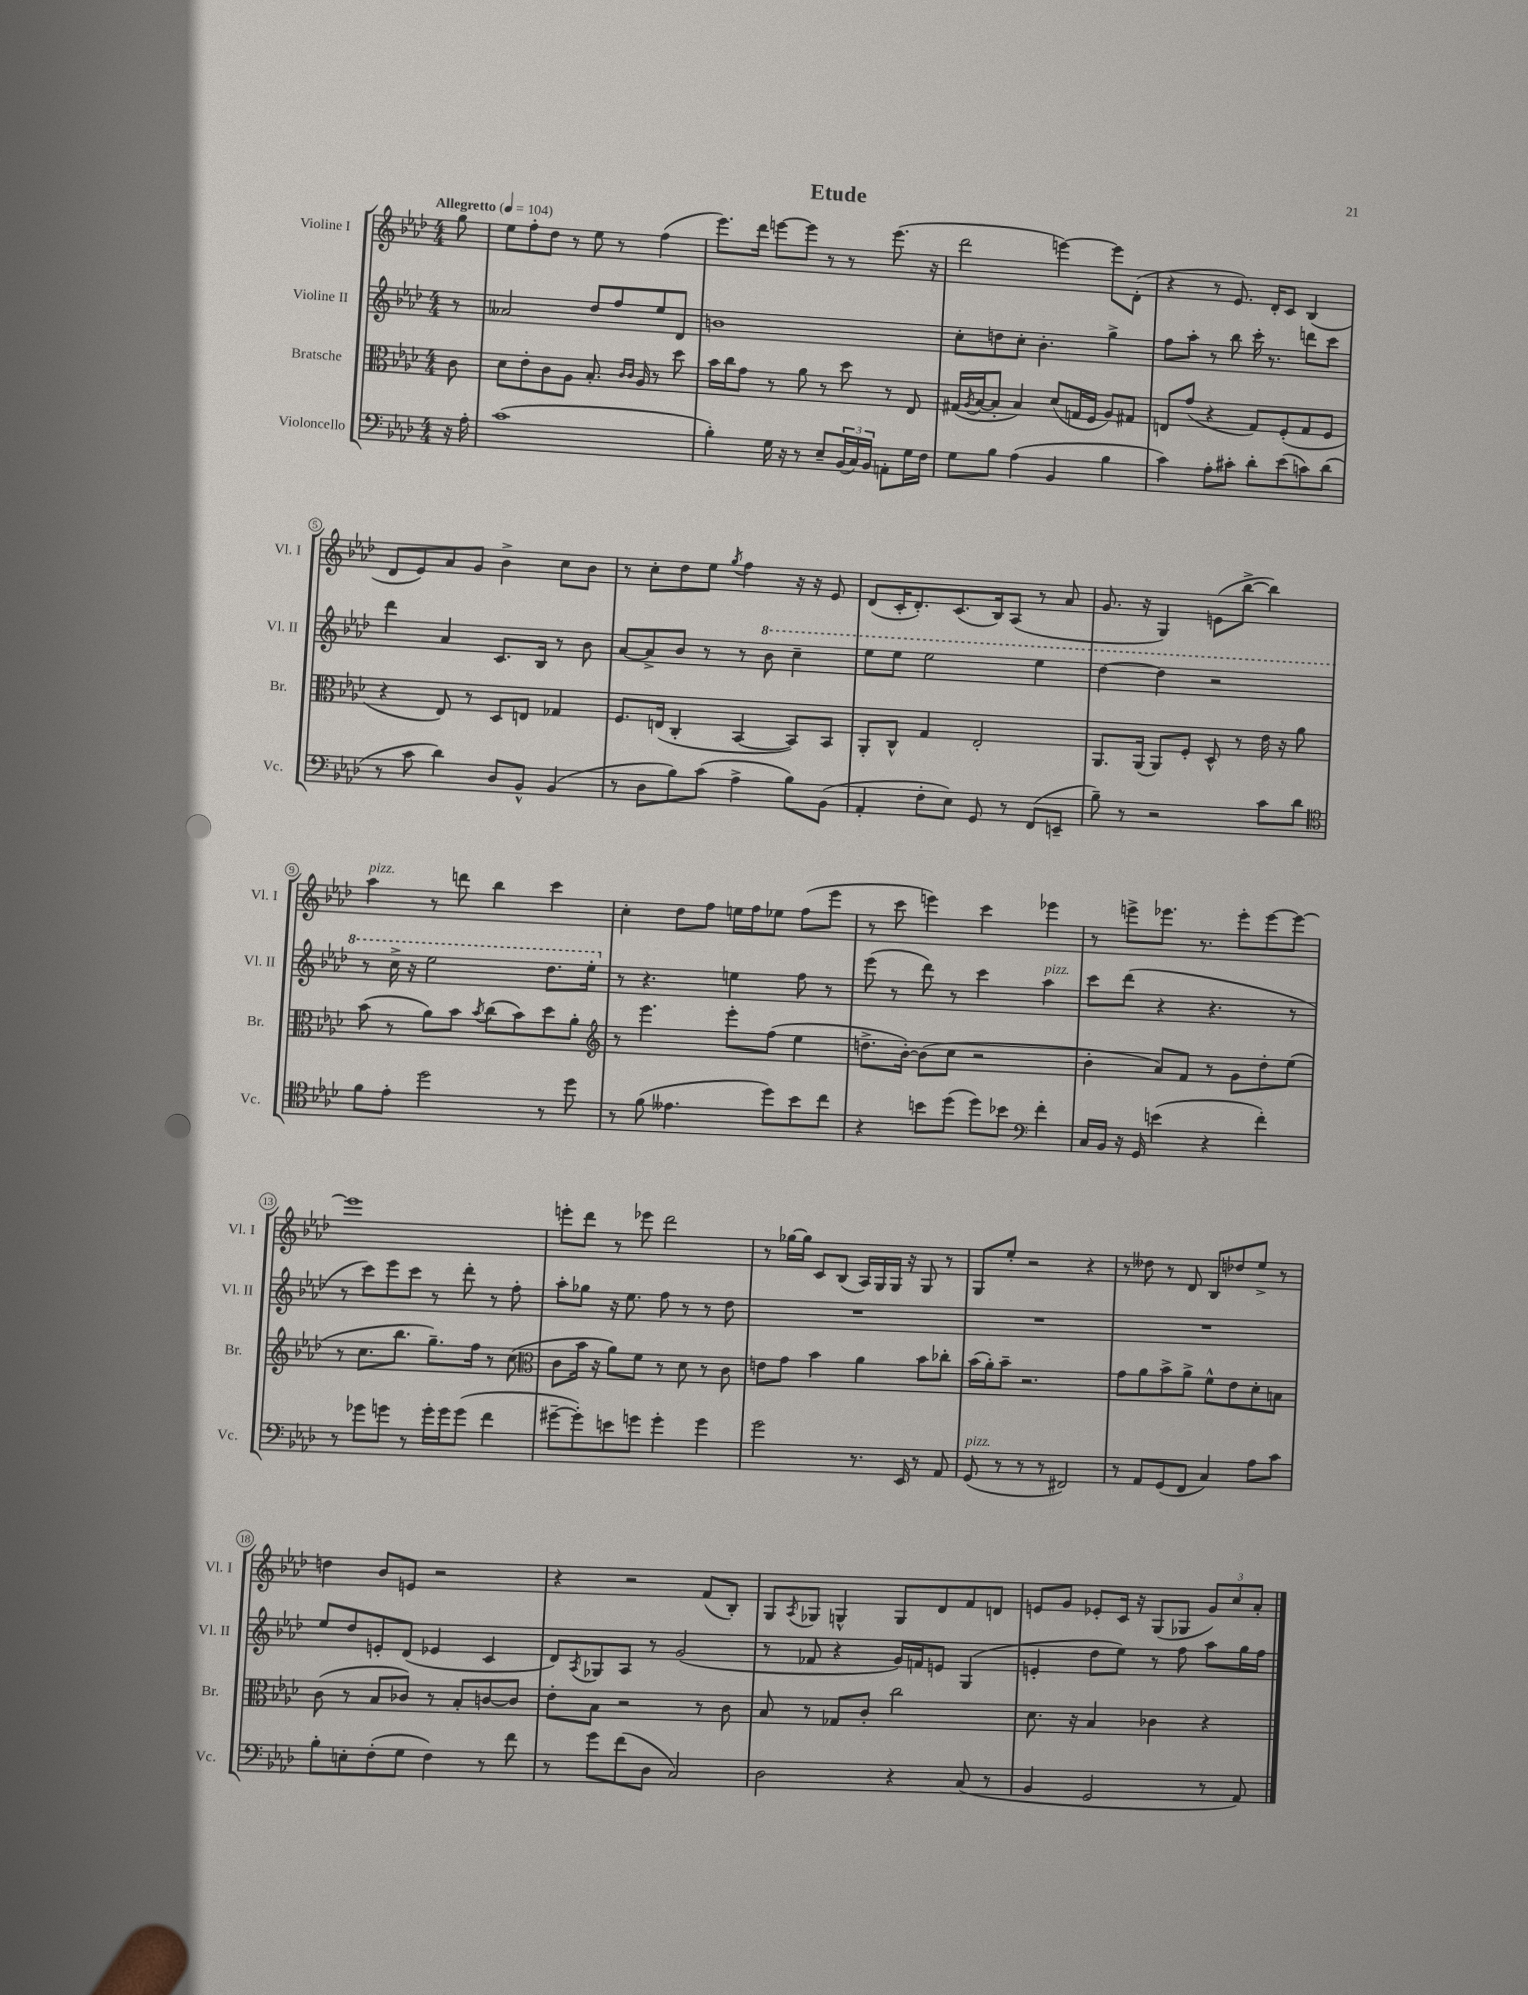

**kern	**kern	**kern	**kern
*staff4	*staff3	*staff2	*staff1
*clefF4	*clefC3	*clefG2	*clefG2
*k[b-e-a-d-]	*k[b-e-a-d-]	*k[b-e-a-d-]	*k[b-e-a-d-]
*M4/4	*M4/4	*M4/4	*M4/4
*MM104	*MM104	*MM104	*MM104
16r	8c	8r	8gg
16A-'	.	.	.
=	=	=	=
(1c	8d-	2a--	8ee-
.	8e-'	.	8ff'
.	8c	.	8dd-
.	8A-	.	8r
.	8.B-'	8dd-	8ee-
.	.	8ff	8r
.	16qqc	.	.
.	16qqc	.	.
.	16A-	.	.
.	8r	8ee-	(4ff
.	8dd-	8d-	.
=	=	=	=
4B-')	16b-	1b	8.eee-)
.	16cc	.	.
.	8g	.	.
.	.	.	16ddd-
16G	8r	.	[8eee
16r	.	.	.
8r	8a-	.	8eee]
8E-~	8r	.	8r
(24BB-	8dd-	.	8r
24C)	.	.	.
24BB-	.	.	.
8AA'	8r	.	(8.eee
16G	8E-	.	.
16F	.	.	16r
=	=	=	=
8G	(16G#	8cc'	2ddd-
.	8qA-	.	.
.	[16B-	.	.
8B-	8B-']	8dd	.
(4A-	4B-)	8cc'	.
.	.	4.b-'	.
4BB-	(8d-	.	[4eee)
.	16G	.	.
.	16F	.	.
4B-	8A-)	4gg^	8eee]
.	8G#	.	(8d-'
=	=	=	=
4c)	8E	8ff	4r
.	(8g	8aa-'	.
8A-'	4r	8r	8r
8c#'	.	8bb-	8.e-)
8d-'	8G)	16ccc'	.
.	.	8.r	16d-'
(8e-	(8F'	.	8c
8c)	8G	8ddd	(4B-
(8d-	8F	8ccc	.
=	=	=	=
8r	4r	4ddd-	8d-
8c	.	.	8e-)
4d-)	8E-)	4a-	8a-
.	8r	.	8g
8D-	8D-	8.c	4b-^
8BB-^^	8E	.	.
.	.	16B-	.
(4BB-	4G-	8r	8cc
.	.	8b-	8b-
=	=	=	=
8r	8.F	[8a-	8r
8D-	.	8a-^]	8cc'
.	(16E	.	.
8B-)	4C'	8b-	8dd-
(8c	.	8r	8ee-
.	.	.	8qgg
4A-^	[4BB-	8r	4ff
.	.	8bb-	.
8B-)	8BB-])	4ccc~	16r
.	.	.	16r
(8BB-	8BB-	.	8e-
=	=	=	=
4AA-'	8AA-'	8eee-	(8d-
.	8C^^	8eee-	16c'
.	.	.	8.d-')
8F'	4G	2eee-	.
8E-)	.	.	(8.c
8GG	2E-'	.	.
.	.	.	16B-)
8r	.	.	(8A-
(8FF	.	4eee-	8r
8EE~	.	.	8a-
=	=	=	=
8B-~)	8.AA-	[4ddd-	8.g
8r	.	.	.
.	(16AA-	.	16r
2r	8AA-)	4ddd-]	4G)
.	8F'	.	.
.	8D-^^	2r	(8e
.	8r	.	[8bb-^
8c	16e-	.	4bb-])
.	16r	.	.
8d-	8a-	.	.
=	=	=	=
*clefC4	*	*	*
8f	(8b-	8r	4aa-
8e-'	8r	16ccc^	.
.	.	16r	.
2dd-	8a-)	2eee-	8r
.	8b-	.	8ddd
.	8qb-	.	.
.	(8cc	.	4bb-
.	8b-)	.	.
8r	8dd-	8.ddd-	4ccc
8dd-	8a-'	.	.
.	.	16eee-'	.
=	=	=	=
*	*clefG2	*	*
8r	8r	8r	4cc'
(8f	4.eee-	4.r	.
4.e--	.	.	8dd-
.	.	.	8ff
.	8eee-'	4ee	16ee
.	.	.	16ff
8dd-)	(8ff	.	8ee-
8b-	4ee-	8ff	(8ff
8cc	.	8r	8eee-
=	=	=	=
4r	8.dd^	(8eee-	8r
.	.	8r	8ccc
.	[16b-')	.	.
8b	(8b-]	8ddd-)	4eee)
(8dd-	8cc	8r	.
8dd-)	2r	4ccc	4ccc
8b-	.	.	.
*clefF4	*	*	*
4f'	.	4aa-	4eee-
=	=	=	=
16C	4b-'	8ccc	8r
16BB-	.	.	.
16r	.	(8ddd-	8eee^
16GG	.	.	.
(4e	8a-)	4r	8.eee-
.	8f	.	.
.	.	.	8.r
4r	8r	4.r	.
.	8g	.	8eee-'
4f')	8dd-'	.	[8eee-
.	(8ee-	8r	8eee-_
=	=	=	=
8r	8r	8r	1eee-]
8g-	8.cc	8ccc)	.
8g	.	8eee-	.
.	8.bb-	.	.
8r	.	8ccc	.
16g'	8.gg~)	8r	.
16g	.	.	.
(8g	.	8ddd-'	.
.	16ff	.	.
4f	8r	8r	.
.	(8cc	8ff'	.
=	=	=	=
*	*clefC3	*	*
[8g#~	8c	8aa-'	8eee'
8g#'])	16b-	8gg-	8ddd-
.	16r	.	.
8e	8a-)	16r	8r
.	.	8.ee-	.
8g	8f	.	8eee-
4g'	8r	8ff	2ddd-
.	8d-	8r	.
4g	8r	8r	.
.	8c	8dd-	.
=	=	=	=
2g	8e	1r	8r
.	8g	.	[16gg-
.	.	.	16gg-]
.	4b-	.	8c
.	.	.	(8B-
8.r	4a-	.	16A-)
.	.	.	16G
.	.	.	16G
16EE-	.	.	16r
8r	8b-	.	8G
8AA-	8cc-'	.	8r
=	=	=	=
(8GG	(16b-	1r	8G
.	16a-')	.	.
8r	8b-~	.	8ee-'
8r	2.r	.	2r
8r	.	.	.
2FF#)	.	.	.
.	.	.	4r
=	=	=	=
8r	8g	1r	8r
8AA-	8a-	.	8dd--
(8GG	8b-^	.	8r
8FF	8a-^	.	8d-
4C)	8f^^	.	8B-
.	8e-	.	8dd-
8A-	8d-'	.	8ee-^
8c	8B	.	8r
=	=	=	=
8B-'	(8c	8ee-	4dd
8E'	8r	8dd-	.
(8F'	8B-	8e'	8b-
8G	8c-)	(8d-	8e
4F)	8r	4e-	2r
.	8B-'	.	.
8r	[8c	4c	.
8f	8c]	.	.
=	=	=	=
8r	8e-'	8d-)	4r
.	.	8qA-	.
8g	8B-	8G-	.
(8f	2r	8A-	2r
8D-	.	8r	.
2C)	.	(2g	.
.	8r	.	(8f
.	8c	.	8B-')
=	=	=	=
2D-	8B-	8r	8G
.	.	.	8qA-
.	8r	8f-	8G-
.	8G-	4r	4G^^
.	8c'	.	.
4r	2cc	16g)	8G
.	.	16f	.
.	.	8e	8d-
(8C	.	(4G	8f
8r	.	.	8d
=	=	=	=
4BB-	8.d-	4e'	8e
.	.	.	8g
.	16r	.	.
2GG	4B-	8dd-	8e-'
.	.	8ee-)	16c
.	.	.	16r
.	4c-	8r	(8G
.	.	8ff	8G-
8r	4r	8aa-	12g)
.	.	.	12cc
8AA-)	.	16gg	.
.	.	.	12a-'
.	.	16ff	.
==	==	==	==
*-	*-	*-	*-
